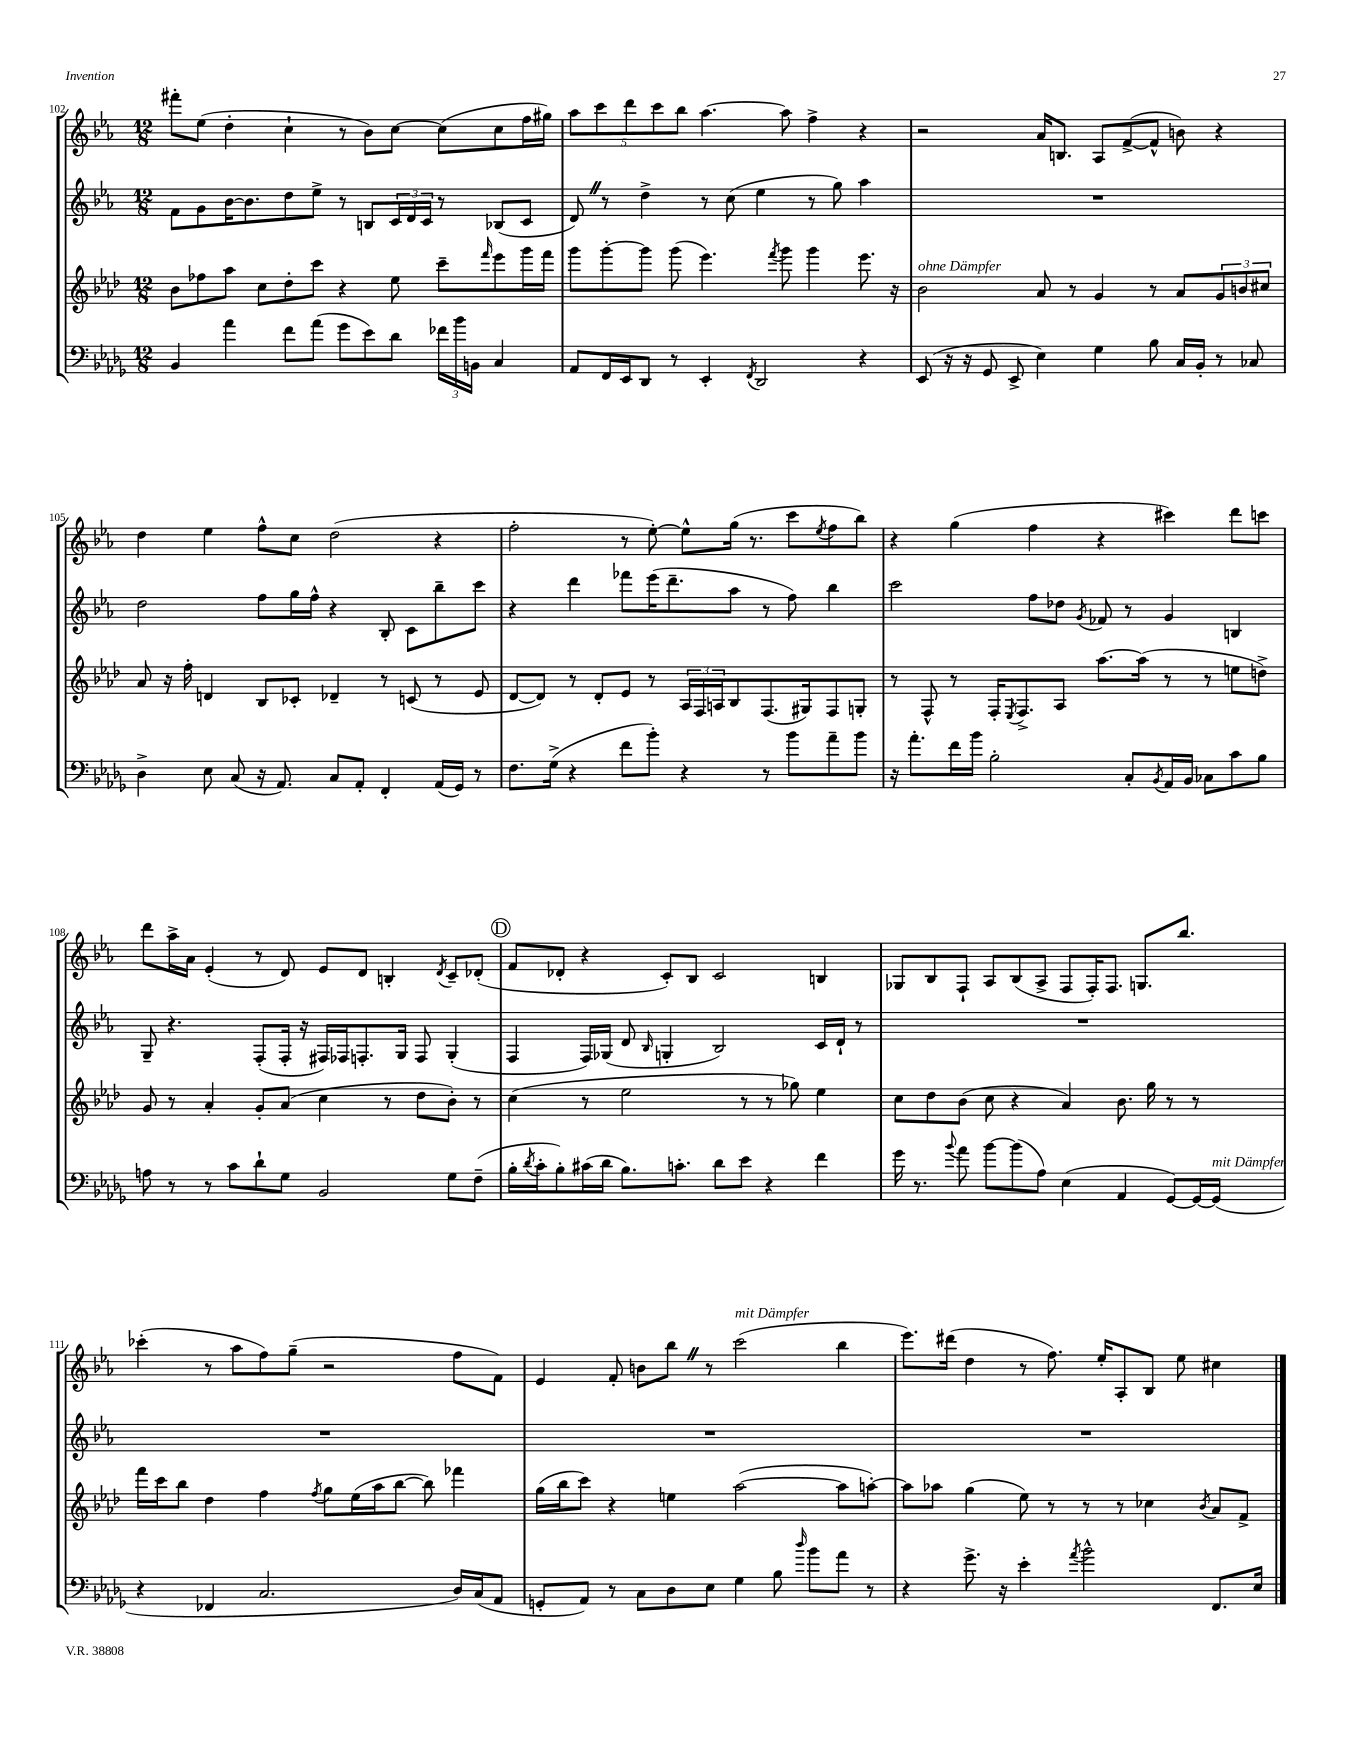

**kern	**kern	**kern	**kern
*part4	*part3	*part2	*part1
*staff4	*staff3	*staff2	*staff1
*clefF4	*clefG2	*clefG2	*clefG2
*k[b-e-a-d-g-]	*k[b-e-a-d-]	*k[b-e-a-]	*k[b-e-a-]
*M12/8	*M12/8	*M12/8	*M12/8
=102	=102	=102	=102
4BB-/	8b-\L	8f\L	8fff#X'\L
.	8ff-X\	8g\	(8ee-\J
4a-\	8aa-\J	[16b-\K	4dd'\
.	.	8.b-\]	.
.	8cc\L	.	.
8f\L	8dd-'\	8dd\	4cc`\
(8a-\J	8ccc\J	8ee-^\J	.
8g-\L	4r	8r	8r
8e-\)	.	8Bn/L	8b-\L)
8d-\J	8ee-\	24c/L	[8cc\J
.	.	24d/	.
.	.	24c/JJ	.
24f-X\LL	8ccc~\L	8r	(8cc\L]
24b-\	.	.	.
24BBn\JJ	.	.	.
.	16qqfff/	.	.
4C/	8eee-\	(8B-X/L	8cc\
.	16ggg\L	8c/J	16ff\L
.	16fff\JJ	.	16gg#X\JJ)
=103	=103	=103	=103
8AA-/L	8ggg\L	8dZ/)	10aa-\L
.	.	.	10ccc\
16FF/L	[8ggg'\	8r	.
16EE-/J	.	.	.
.	.	.	10ddd\
8DD-/J	8ggg\J]	4dd^\	.
.	.	.	10ccc\
8r	(8ggg\	.	.
.	.	.	10bb-\J
4EE-'/	4.eee-\)	8r	[4.aa-\
.	.	(8cc\	.
8qFF/	.	.	.
2DD-/	.	4ee-\	.
.	8qfff/	.	.
.	8ggg\	.	8aa-\]
.	4ggg\	8r	4ff^\
.	.	8gg\)	.
4r	8.eee-\	4aa-\	4r
.	16r	.	.
=104	=104	=104	=104
!	!LO:TX:a:i:t=ohne Dämpfer	!	!
(8EE-/	2b-\	1.r	2r
16r	.	.	.
16r	.	.	.
8GG-/	.	.	.
8EE-^/	.	.	.
4E-\)	8a-/	.	16a-/KL
.	.	.	8.Bn/J
.	8r	.	.
4G-\	4g/	.	8A-/L
.	.	.	([8f^/
8B-\	8r	.	8f^^/J]
16C/LL	8a-/L	.	8bn\)
16BB-'/JJ	.	.	.
8r	12g/	.	4r
.	12bn/	.	.
8C-X/	.	.	.
.	12cc#X/J	.	.
!!LO:LB:g=z
=105	=105	=105	=105
4D-^\	8a-/	2dd\	4dd\
.	16r	.	.
.	16ff'\	.	.
8E-\	4dn/	.	4ee-\
(8C/	.	.	.
16r	8B-/L	8ff\L	8ff^^\L
8.AA-/)	.	.	.
.	8c-X'/J	16gg\L	8cc\J
.	.	16ff^^\JJ	.
8C/L	4d-X~/	4r	(2dd\
8AA-'/J	.	.	.
4FF'/	8r	8B-'/	.
.	(8cn/	8c\L	.
(16AA-/LL	8r	8bb-~\	4r
16GG-/JJ)	.	.	.
8r	8e-/	8ccc\J	.
=106	=106	=106	=106
8.F\L	[8d-/L	4r	2ff'\
.	8d-/J])	.	.
(16G-^\Jk	.	.	.
4r	8r	4ddd\	.
.	8d-'/L	.	.
8f\L	8e-/J	8fff-X\L	8r
8b-'\J)	8r	(16eee-\K	[8ee-'\)
.	.	8.ddd~\	.
4r	24A-/LL	.	8ee-^^\L]
.	24F/	.	.
.	24An/J	.	.
.	8B-/	8aa-\J	(16gg\Jk
.	.	.	8.r
8r	(8.F/	8r	.
8b-\L	.	8ff\)	8ccc\L
.	16G#X/k)	.	.
.	.	.	8qee-/
8a-~\	8F/	4bb-\	8ff\
8b-\J	8Gn'/J	.	8bb-\J)
=107	=107	=107	=107
16r	8r	2ccc\	4r
8.a-'\L	.	.	.
.	8F^^/	.	.
16f\L	8r	.	(4gg\
16b-\JJ	.	.	.
2B-'\	16F'/KL	.	.
.	8qE-/	.	.
.	8.F^/	.	.
.	.	8ff\L	4ff\
.	8A-/J	8dd-X\J	.
.	.	8qg/	.
.	[8.aa-\L	8f-X/	4r
8C'/L	.	8r	.
.	(16aa-\Jk]	.	.
8qBB-/	.	.	.
16AA-/L	8r	4g/	4ccc#X\)
16BB-/JJ	.	.	.
8C-X\L	8r	.	.
8c\	8een\L	4Bn/	8ddd\L
8B-\J	8ddn^\J)	.	8cccn\J
!!LO:LB:g=z
=108	=108	=108	=108
8An\	8g/	8G~/	8ddd\L
8r	8r	4.r	16aa-^\L
.	.	.	16a-\JJ
8r	4a-'/	.	(4e-'/
8c\L	.	.	.
8d-`\	8g'/L	(8F'/L	8r
8G-\J	(8a-/J	16F'/Jk	8d/)
.	.	16r	.
2BB-/	4cc\	16F#X/LL)	8e-/L
.	.	16F-X/J	.
.	.	8.Fn'/	8d/J
.	8r	.	4Bn'/
.	.	16G/Jk	.
.	8dd-\L	8F/	.
.	.	.	8qd/
8G-\L	8b-'\J)	(4G'/	8c~/L
(8F~\J	8r	.	(8d-X'/J
!!LO:REH:place=s1:t=D
=109	=109	=109	=109
16B-'\LL	(4cc\	4F/	8f/L
8qd-/	.	.	.
16c'\J	.	.	.
8B-'\)	.	.	8d-X'/J
(16c#X\L	8r	16F/LL)	4r
16d-\JJ	.	(16G-X/JJ	.
8.B-\L)	2ee-\	8d/	.
.	.	16qqB-/	.
.	.	4Gn'/	8c'/L)
8.cn'\J	.	.	.
.	.	.	8B-/J
8d-\L	.	2B-/)	2c/
8e-\J	8r	.	.
4r	8r	.	.
.	8gg-X\)	.	.
4f\	4ee-\	16c/LL	4Bn/
.	.	16d`/JJ	.
.	.	8r	.
=110	=110	=110	=110
16g-\	8cc\L	1.r	8G-X/L
8.r	.	.	.
.	8dd-\	.	8B-/
8qqb-/	.	.	.
8a-\	(8b-\J	.	8F`/J
[8b-\L	8cc\	.	8A-/L
(8b-\]	4r	.	(8B-/
8A-\J)	.	.	8A-^/J
(4E-\	4a-/)	.	8F/L
.	.	.	16F'/K)
.	.	.	8.F/J
4AA-/	8.b-\	.	.
.	.	.	8.Gn/L
.	16gg\	.	.
[8GG-/L)	8r	.	.
.	.	.	8.bb-/J
16GG-/L_	8r	.	.
!LO:TX:a:i:t=mit Dämpfer	!	!	!
(16GG-/JJ]	.	.	.
!!LO:LB:g=z
=111	=111	=111	=111
4r	16fff\LL	1.r	(4ccc-X'\
.	16ccc\J	.	.
.	8bb-\J	.	.
4FF-X/	4dd-\	.	8r
.	.	.	8aa-\L
2.C/	4ff\	.	8ff\)
.	.	.	(8gg~\J
.	8qff/	.	.
.	8gg\L	.	2r
.	(16ee-\L	.	.
.	16aa-\J	.	.
.	[8bb-\J	.	.
.	8bb-\])	.	.
16D-/LL)	4fff-X\	.	8ff\L
(16C/J	.	.	.
8AA-/J	.	.	8f\J)
=112	=112	=112	=112
8GGn'/L	(16gg\LL	1.r	4e-/
.	16bb-\J	.	.
8AA-/J)	8ccc\J)	.	.
8r	4r	.	8f'/
8C\L	.	.	8bn\L
8D-\	4een\	.	8bb-Z\J
8E-\J	.	.	8r
!	!	!	!LO:TX:a:i:t=mit Dämpfer
4G-\	([2aa-\	.	(2ccc\
8B-\	.	.	.
16qqdd-/	.	.	.
8b-\L	.	.	.
8a-\J	8aa-\L]	.	4bb-\
8r	[8aan'\J)	.	.
=113	=113	=113	=113
4r	8aa\L]	1.r	8.eee-\L)
.	8aa-X\J	.	.
.	.	.	(16ddd#X\Jk
8.g-^\	(4gg\	.	4dd\
16r	.	.	.
4e-'\	8ee-\)	.	8r
.	8r	.	8.ff\)
8qa-/	.	.	.
2b-^^\	8r	.	.
.	.	.	16ee-'/KL
.	8r	.	8A-'/
.	4cc-X\	.	8B-/J
.	.	.	8ee-\
.	8qb-/	.	.
8.FF/L	8a-/L	.	4cc#X\
.	8f^/J	.	.
16E-/Jk	.	.	.
==	==	==	==
*-	*-	*-	*-
